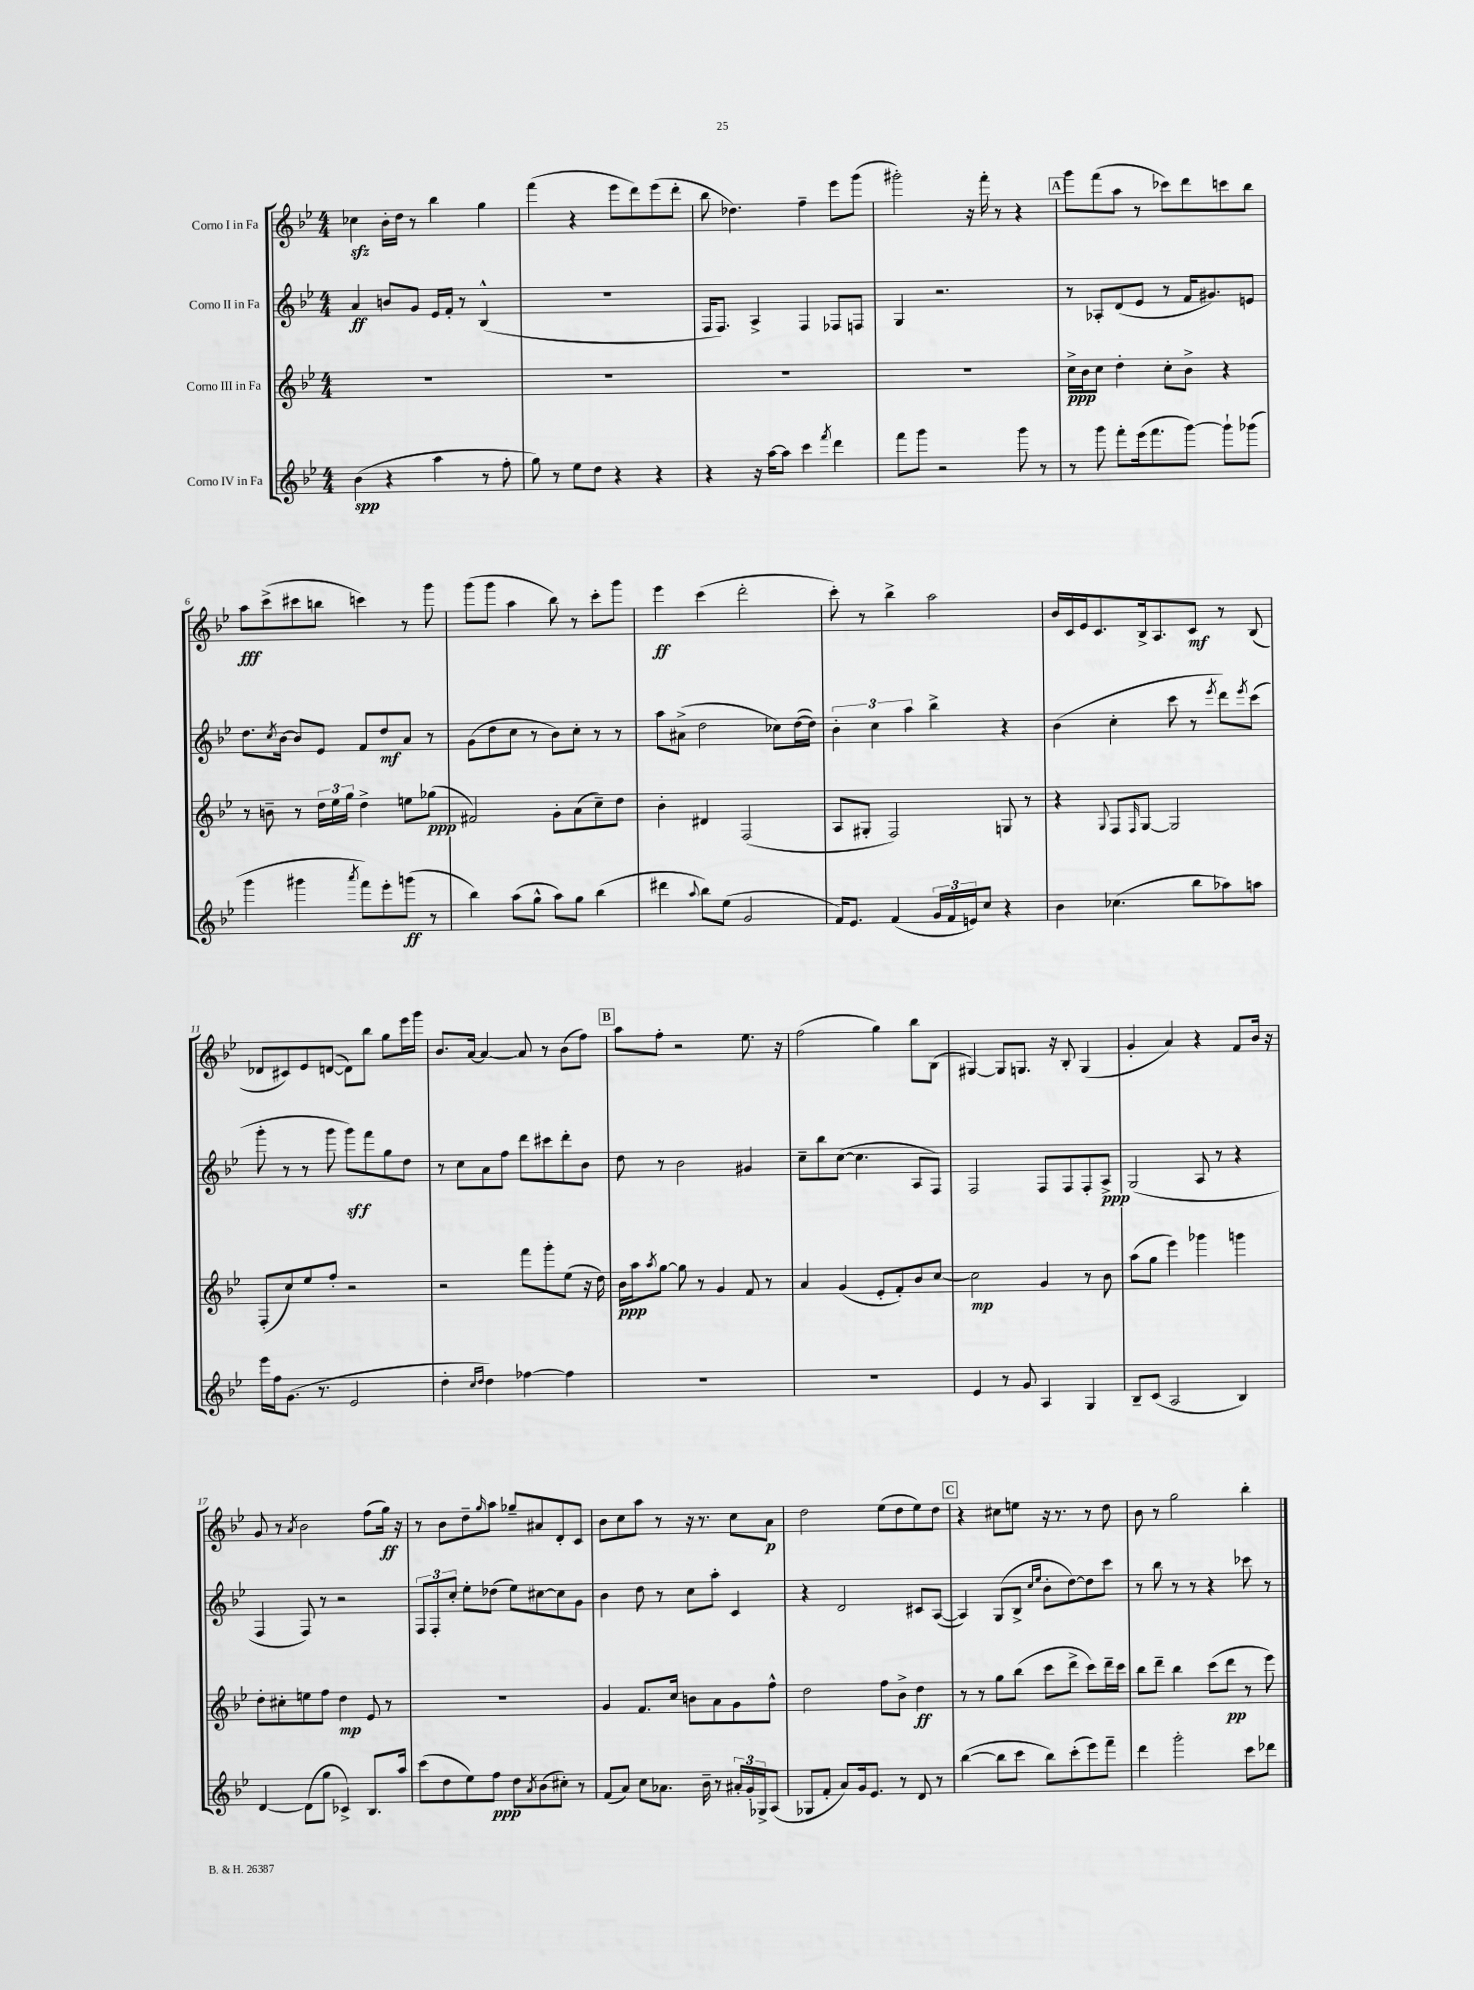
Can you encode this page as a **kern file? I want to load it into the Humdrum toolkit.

**kern	**kern	**kern	**kern
*staff4	*staff3	*staff2	*staff1
*clefG2	*clefG2	*clefG2	*clefG2
*k[b-e-]	*k[b-e-]	*k[b-e-]	*k[b-e-]
*M4/4	*M4/4	*M4/4	*M4/4
(4b-	1r	4a	4cc-
4r	.	8b	16b-'
.	.	.	16dd
.	.	8g	8r
4aa	.	16e-	4bb-
.	.	16f'	.
.	.	8r	.
8r	.	(4B-^^	4gg
8ff'	.	.	.
=	=	=	=
8gg)	1r	1r	(4fff
8r	.	.	.
8ee-	.	.	4r
8dd	.	.	.
4r	.	.	8eee-
.	.	.	8ddd)
4r	.	.	(8eee-
.	.	.	8ddd'
=	=	=	=
4r	1r	16F	8bb-
.	.	8.F)	.
.	.	.	4.dd-)
16r	.	4A^	.
[16aa	.	.	.
8aa]	.	.	.
4ccc	.	4F	4ff~
8qfff	.	.	.
4ddd	.	8F-	8eee-
.	.	8F	(8ggg
=	=	=	=
8fff	1r	4G	2ggg#')
8ggg	.	.	.
2r	.	2.r	.
.	.	.	16r
.	.	.	16fff'
.	.	.	8r
8ggg	.	.	4r
8r	.	.	.
=	=	=	=
8r	16cc^	8r	8ggg
.	16b-	.	.
8ggg	8cc	8A-'	(8fff
8fff'	4dd'	(8d	8aa
(16eee-	.	8e-	8r
8.fff	.	.	.
.	8cc'	8r	8ccc-)
[8ggg)	8b-^	16f	8ddd
.	.	8.g#)	.
8ggg`]	4r	.	8ccc
(8ggg-	.	8e	8bb-
=	=	=	=
4ggg	8r	8.dd	8aa
.	8b~	.	(8ccc^
.	.	8qcc	.
.	.	[16b-	.
4ggg#	8r	8b-]	8ccc#
.	24dd	8e-	8bb
.	24ee-	.	.
.	24gg	.	.
8qaaa	.	.	.
8fff)	4dd^	8f	4ccc)
8eee-'	.	8dd	.
(8ggg	8ee	8a	8r
8r	(8gg-	8r	8ggg
=	=	=	=
4bb-)	2f#)	(8g	(8ggg
.	.	8dd	8ggg
(8aa	.	8cc	4aa
8gg^^	.	8r	.
8aa)	8g'	8b-)	8bb-)
8gg	(8a	8cc'	8r
(4bb-	8cc~)	8r	8ccc'
.	8dd	8r	8ggg
=	=	=	=
4ddd#	4b-'	8aa	4eee-
.	.	(8a#^	.
8qqaa	.	.	.
8bb-)	4d#	2dd	(4ccc
(8ee-	.	.	.
2g	(2F	.	2ddd'
.	.	8cc-)	.
.	.	([16dd	.
.	.	16dd])	.
=	=	=	=
16f)	8A	6b-'	8ccc')
8.e-	.	.	.
.	8G#'	.	8r
.	.	6cc	.
(4f	2F)	.	4bb-^
.	.	6aa	.
24g	.	4bb-^	2aa
24f	.	.	.
24e)	.	.	.
8cc	.	.	.
4r	8G	4r	.
.	8r	.	.
=	=	=	=
4b-	4r	(4b-	16b-
.	.	.	16c
.	.	.	16e-
.	.	.	8.c
.	8qqG	.	.
(4.cc-	8F	4cc'	.
.	16qqF	.	.
.	[8G	.	16B-^
.	.	.	8.A
.	2G]	8ccc	.
8bb-	.	8r	8c
.	.	8qeee-	.
8aa-)	.	8ddd)	8r
.	.	8qeee-	.
8aa	.	(8ccc	(8B-
=	=	=	=
16eee-	(8F'	8ggg'	8d-
16ff	.	.	.
(8.g	8cc)	8r	8c#)
.	8ee-	8r	8e-
8.r	.	.	.
.	8ff'	8ggg	([8d
2e-	2r	8ggg)	8d])
.	.	8fff	8bb-
.	.	8gg	8gg
.	.	8dd	16eee-
.	.	.	16ggg
=	=	=	=
4dd'	2r	8r	8.b-
.	.	8cc	.
.	.	.	[16a
16qqcc	.	.	.
16qqdd	.	.	.
4dd)	.	8a	4a_
.	.	8ff	.
[4ff-	8fff	8ddd	8a]
.	8ggg'	8ccc#	8r
4ff-]	(8ee-	8ddd'	(8b-
.	16r	8b-	8ff)
.	16dd)	.	.
=	=	=	=
1r	16b-	8dd	8aa
.	16aa	.	.
.	8qaa	.	.
.	[8gg	8r	8ff'
.	8gg]	2b-	2r
.	8r	.	.
.	4g	.	.
.	8f	4g#	8.ee-
.	8r	.	.
.	.	.	16r
=	=	=	=
1r	4a	8cc~	(2ff
.	.	8bb-	.
.	(4g	([8cc	.
.	.	4.cc]	.
.	8e-'	.	4gg)
.	8f')	.	.
.	8b-	8A	8bb-
.	[8cc	8F)	(8B-
=	=	=	=
4e-	2cc]	2F	[4G#)
8r	.	.	8G#]
8g	.	.	8.G
4A	4g	8F	.
.	.	.	16r
.	.	8F	8B-'
4G	8r	8F'	(4G
.	8b-	8A^	.
=	=	=	=
8B-~	(8aa	(2G	4g'
(8c	8gg	.	.
2A	4eee-)	.	4a)
.	4ggg-	8A	4r
.	.	8r	.
4B-)	4ggg	4r	8f
.	.	.	16b-
.	.	.	16r
=	=	=	=
[4d	8dd'	4F	8g
.	8cc#'	.	8r
.	.	.	8qa
(8d]	8ee	8F)	2b-
8gg	8ff	8r	.
4c-^)	4dd	2r	.
8.B-	8e-	.	(8ff
.	8r	.	16gg)
16aa	.	.	16r
=	=	=	=
(8ccc	1r	12F	8r
.	.	12F'	.
8dd	.	.	8b-
.	.	12cc'	.
8ee-)	.	8ee-'	8dd~
.	.	.	16qqgg
8ff	.	(8dd-	8aa
8dd	.	8ee-)	8gg-~
8qa	.	.	.
(8b-	.	[8cc#	8a#
8cc#')	.	8cc#]	8d'
8r	.	8g	8c
=	=	=	=
(8f	4g	4b-	8b-
8a)	.	.	8cc
8cc	8.f	8dd	8aa
8.a-	.	8r	8r
.	16cc	.	.
.	8b	8cc	16r
16b-~	.	.	8.r
8r	8a	8aa'	.
24a#'	8g	4c	8cc
24g'	.	.	.
24G-^	.	.	.
(8A	8ff^^	.	8a
=	=	=	=
8G-	2dd	4r	2dd
8f'	.	.	.
8a)	.	2d	.
16g	.	.	.
8.e-	.	.	.
.	8ff	.	(8ee-
8r	8b-^	.	8dd
8d	4dd	8c#	8ee-)
8r	.	([8A	8dd
=	=	=	=
([4bb-	8r	4A])	4r
.	8r	.	.
8bb-]	8gg	(8G	8cc#
8ccc	(8bb-	8B-^	8ee
.	.	16qqcc	.
.	.	16qqee-	.
8bb-)	8ccc	8b-'	16r
.	.	.	8.r
(8ccc'	8ddd^	[8dd)	.
8eee-)	8ccc)	8dd]	8r
8fff~	16ddd~	8ccc	8dd
.	16ccc	.	.
=	=	=	=
4ddd	8bb-	8r	8b-
.	8ddd~	8bb-	8r
2ggg'	4bb-	8r	2gg
.	.	8r	.
.	(8ccc	4r	.
.	8ddd	.	.
8ccc	8r	8ccc-	4bb-'
8ddd-	8eee-)	8r	.
==	==	==	==
*-	*-	*-	*-
